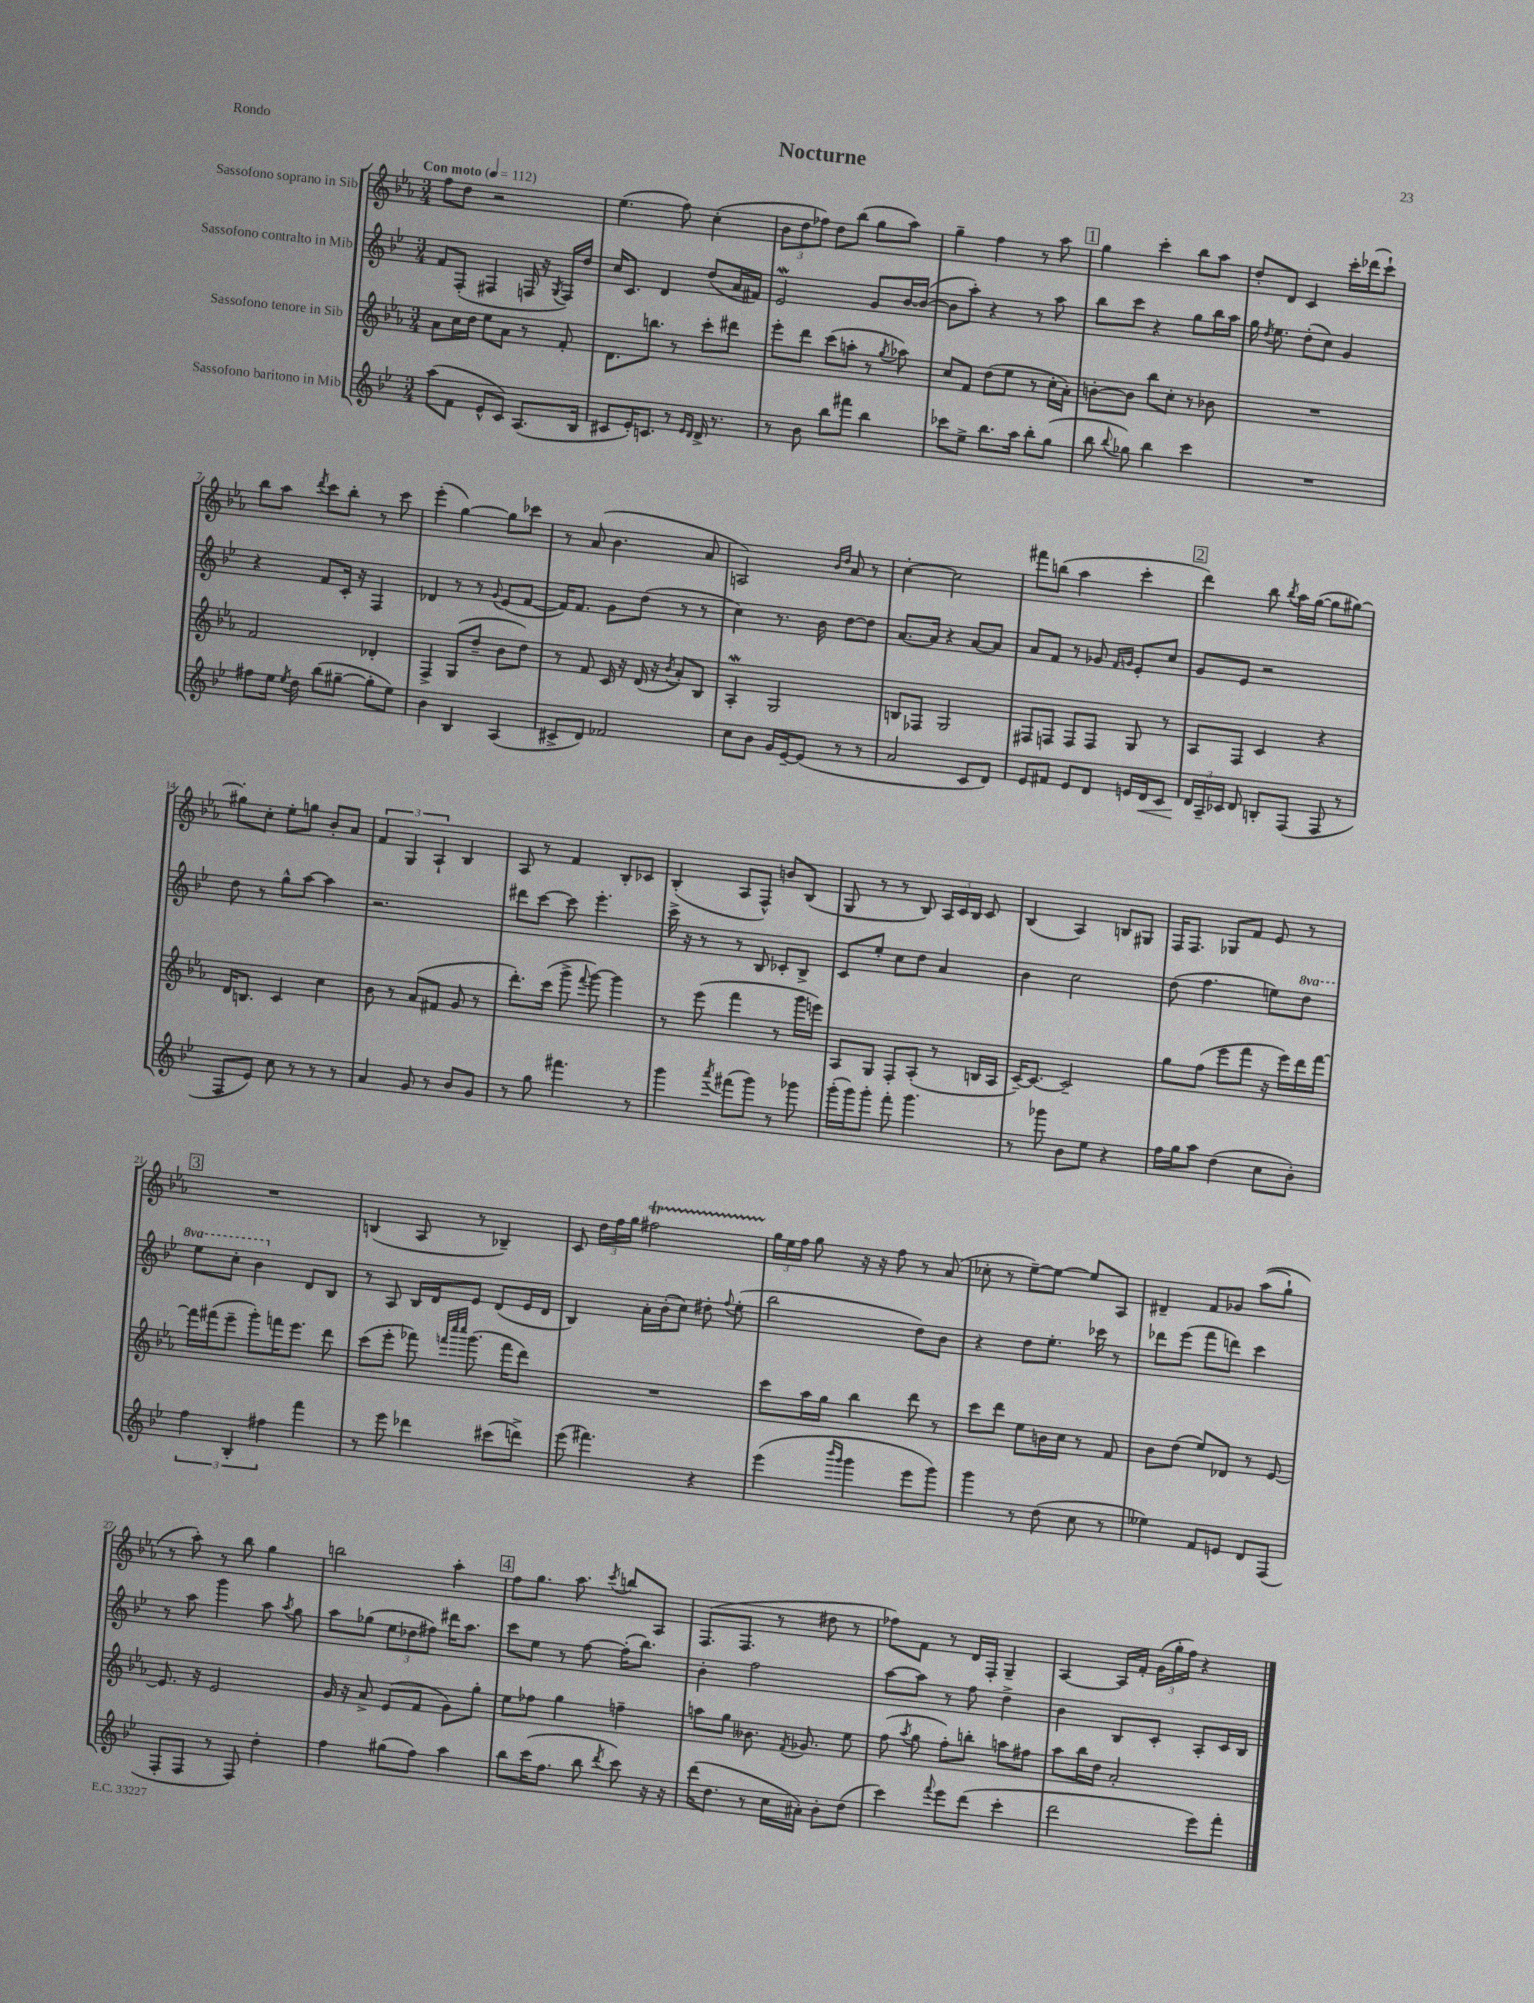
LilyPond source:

\header { title = "Nocturne" piece = "Rondo" }
<<
\new StaffGroup <<
\new Staff = "s0" \with { instrumentName = "Sassofono soprano in Sib" } {
    \clef treble \key ees \major \numericTimeSignature \time 3/4 \tempo "Con moto" 4 = 112
    \autoBeamOff f''8[ d''8] r2 |
    ees''4.( f''8) c''4-.( |
    \tuplet 3/2 { bes'8[ d''8 fes''8]) } d''8[ bes''8]( g''8[ aes''8]) |
    g''4-- f''4 r8 aes''8 |
    \mark \markup { \box "1" } g''4 c'''4-. bes''8[ aes''8] |
    d''8[-. d'8] c'4 c'''16[-. des'''16( c'''8]-!) |
    bes''8[ aes''8] \acciaccatura { d'''8 } c'''8[ bes''8]-. r8 c'''8 |
    ees'''4-.( g''4~) g''8[ ces'''8] |
    r8 aes'8( bes'4. aes'8 |
    a2) \grace { bes'16[ d''16] } aes'8 r8 |
    c''4~-. c''2 |
    fis'''8[ b''8]( aes''4 c'''4-. |
    \mark \markup { \box "2" } d'''4) bes''8 \acciaccatura { bes''8 } aes''16[ g''16]~( g''8[ gis''8]~) |
    gis''8[-. c''8]-. ees''8[-. g''8] bes'8[-. aes'8] |
    \tuplet 3/2 { f'4 g4 aes4-! } bes4 |
    aes8 r8 f'4 bes8[-. ces'8] |
    bes4-.( aes8[ f8]-^) b'8[ bes8]( |
    g8 r8 r8 bes8) \tuplet 3/2 { aes16[ c'16 bes16] } c'8 |
    bes4( aes4) b8[ gis8] |
    f16[ f8.] ges8[ f'8] ees'8 r8 |
    \mark \markup { \box "3" } R2. |
    b4( aes8 r8 bes4--) |
    c'8 \tuplet 3/2 { d''16[ f''16 g''16] } fis''2\startTrillSpan |
    \tuplet 3/2 { g''16[\stopTrillSpan ees''16 f''16] } g''8 r16 r16 f''8 r8 aes'8( |
    ces''8-. r8 ees''8[~--) ees''8]~ ees''8[ aes8] |
    dis'4-- f'8[ ges'8] aes''8[(\( g''8]-!) |
    r8 aes''8-.\) r8 bes''8 g''4 |
    b''2 aes''4-. |
    \mark \markup { \box "4" } f''8[ g''8.] aes''8. \acciaccatura { c'''8 } b''8[ aes8] |
    f8.[( f8.] r8 dis''8 r8 |
    fes''8[) f'8] r8 d'16[ f16]-. g4-- |
    aes4~ aes16[ f'16]-. \tuplet 3/2 { g'16[( g''16-. f''16]) } r4 \bar "|." |
}
\new Staff = "s1" \with { instrumentName = "Sassofono contralto in Mib" } {
    \clef treble \key bes \major \numericTimeSignature \time 3/4 \set Staff.ottavationMarkups = #ottavation-simple-ordinals
    \autoBeamOff f'8[ f8]-.( fis4 f16 r16 \acciaccatura { g8 } f16[) d''16] |
    c''16[ c'8.] d'4 d''8[( a'16 fis'16]) |
    ees'2\mordent g'8[ bes'16~ bes'16]~( |
    bes'8[ a''8]-.) r4 r8 a''8 |
    \mark \markup { \box "1" } bes''8[ c'''8] r4 g''8[ bes''16 a''16] |
    g''16 \acciaccatura { d''8 } ees''8. d''8[-.( c''8]) g'4 |
    r4 f'8[ c'16]-. r16 f4 |
    des'4 r8 r8 \appoggiatura { g'8 } ees'8[( f'8]~ |
    f'16[) f'8.] g'8[ d''8]( r8 r8 |
    c''4) r8. bes'16 d''8[~ d''8] |
    a'8.[~ a'16] r4 a'8[~ a'8] |
    a'8[ f'8] r8 ges'8 \grace { f'16[ g'16] } ees'8[-. c''8] |
    \mark \markup { \box "2" } g'8[ ees'8] r2 |
    d''8 r8 g''8[-^ a''8]~ a''4 |
    r2. |
    dis'''8[ c'''8]~ c'''8 ees'''4.-. |
    c'''16-> r16 r8 r8 bes8 ces'8[-. bes8]-> |
    c'8[ ees''8]-. c''8[ d''8] a'4 |
    bes'4 c''2 |
    d''8( f''4. e''8[) \ottava #1 d'''8] |
    \mark \markup { \box "3" } ees'''8[ c'''8]-. bes''4 \ottava #0 d'8[ bes8] |
    r8 a8 bes16[ d'16 ees'8] d'8[( ees'16 d'16] |
    bes4) a'16[-. bes'16-.( c''8]) dis''8-. \appoggiatura { f''8 } ees''8-.( |
    bes''2 d''8[) bes'8] |
    r4 d''8[ ees''8.]-. ces'''16 r8 |
    des'''8[ ees'''8]( f'''8[ d'''8]) c'''4 |
    r8 a''8 g'''4 a''8 \acciaccatura { a''8 } g''8 |
    a''8[ ges''8]( \tuplet 3/2 { ees''8[ des''8 fis''8]) } dis'''16[ a''8.] |
    \mark \markup { \box "4" } c'''8[ ees''8] r8 f''8~ f''16[-.( bes''8.]) |
    bes'4-. f''2 |
    a''8[~ a''8] r8 f''8 d''4-> |
    bes'4 bes8[ c'8]-. a8[-. c'16 bes16] \bar "|." |
}
\new Staff = "s2" \with { instrumentName = "Sassofono tenore in Sib" } {
    \clef treble \key ees \major \numericTimeSignature \time 3/4
    \autoBeamOff aes'8[ c''16 d''16] ees''8[ aes'8] r8 f'8-. |
    d'8.[ b''8.] r8 c'''8[-. dis'''8] |
    ees'''8[-. d'''8] c'''8[( a''8]-. r8 \acciaccatura { g''8 } aes''8) |
    c''8[ f'8] d''8[( ees''8] r8 c''16[-. aes'16]-.) |
    \mark \markup { \box "1" } b'8[~-. b'8] bes''8[ c''8]-. r8 bes'8 |
    R2. |
    f'2 des'4-. |
    f4-> g8[( d''8]-- bes'8[ d''8]) |
    r8 f'8 c'16 r16 d'16( r16 \acciaccatura { bes'8 } aes'8[-.) bes8] |
    aes4-.\mordent g2 |
    b8[ fes8] g2 |
    fis8[ f8] f8[ f8] g8 r8 |
    \mark \markup { \box "2" } aes8[ f8] c'4 r4 |
    d'16[ b8.] c'4 c''4 |
    bes'8 r8 aes'8[( fis'8] g'8 r8 |
    d'''8.[-.) c'''16]( g'''8-> \appoggiatura { f'''8 } g'''8~) g'''4 |
    r8 ees'''8( f'''4 r8 g'''16[ e'''16]) |
    aes8[ g8] f8[-. aes8]-.( r8 b16[ aes16] |
    c'16[~--) c'8.]~ c'2-- |
    g''8[ f''8]( ees'''8[ f'''8] r16 ees'''16[) d'''16 f'''16]~ |
    \mark \markup { \box "3" } f'''16[ fis'''16( ees'''8]-- g'''8[-.) f'''16 ees'''8.] d'''8 |
    c'''8[( ees'''8]-. fes'''8) \grace { f'''32[ c''''32 c''''32] } g'''8.( f'''16[ d'''8]) |
    R2. |
    c'''8[ aes''16 g''16] bes''4 d'''8 r8 |
    c'''8[ d'''8] ees''8[ b'16 c''16] r8 f'8 |
    bes'8[ d''8]( ees''8[) des'8] r8 ees'8~ |
    ees'8. r16 ees'2 |
    g'16 r16 aes'8-> ees'8[( f'8] g'8[) g''8]-. |
    \mark \markup { \box "4" } ees''8[ fes''8] g''4 f''4-- |
    a''8[ g''8] beses'8. \acciaccatura { f'8 } ges'8. ees''8 |
    f''8( \acciaccatura { aes''8 } g''8 f''8[-.) b''8]-. a''8[ fis''8] |
    aes''8[ bes''16 d''16] aes'2-. \bar "|." |
}
\new Staff = "s3" \with { instrumentName = "Sassofono baritono in Mib" } {
    \clef treble \key bes \major \numericTimeSignature \time 3/4
    \autoBeamOff a''8[( f'8] ees'8[-^ c'8]) a8.[( bes16] |
    cis'8[ ees'16-.) c'8.] r8 \grace { ees'16[ d'16] } d'16-> r8. |
    r8 bes'8 bes''8[ fis'''8] bes''4 |
    ces'''8[ ees''8]-> bes''8.[ a''16] bes''8[-. g''8]( |
    \mark \markup { \box "1" } bes''8 \appoggiatura { bes''8 } ges''8) bes''4 c'''4 |
    R2. |
    fis''8[ ees''16] \acciaccatura { ees''8 } d''16 bes''8[( gis''8]~-- gis''8[-. ees''8]) |
    bes'4 bes4 a4( |
    cis'8[-> d'8]) fes'2 |
    c''8[ bes'8] g'16[ ees'16~-- ees'8]( r8 r8 |
    a'2 c'8[ d'8]) |
    ees'8[ fis'8] ees'8[ d'8] e'16[ d'16\< c'8] |
    \mark \markup { \box "2" } \tuplet 3/2 { d'16[\! a16-- ces'16] } d'8 b8[-. f8]( f8 r8 |
    f8[ ees'8]) c''8 r8 r8 r8 |
    a'4 g'8 r8 bes'8[ g'8] |
    r8 g''8 fis'''4. r8 |
    g'''4 \acciaccatura { a'''8 } fis'''8[( g'''8]) r8 ges'''8 |
    g'''16[-.( g'''16) g'''8]-. f'''8-. g'''4. |
    r8 ges'''8 bes'8[ ees''8] r4 |
    f''16[ g''16 a''8] d''4( c''8[ bes'8]-.) |
    \mark \markup { \box "3" } \tuplet 3/2 { f''4 bes4-. fis''4 } f'''4 |
    r8 ees'''8 des'''4 cis'''8[( d'''8]->) |
    ees'''8( fis'''4.) r4 |
    ees'''4( \grace { bes'''16[ g'''16] } g'''4 ees'''8[ g'''8]) |
    g'''4 r8 d''8( c''8 r8 |
    eeses''4) f'8[ e'8] d'8[ f8]( |
    f8[-. f8] r8 f8) d''4-. |
    f''4 gis''8[( f''8]) a''4 |
    \mark \markup { \box "4" } bes''8[ c'''16( f''8.] bes''8 \acciaccatura { d'''8 } c'''8) r16 r16 |
    d'''16[( d''8.] r8 c''16[ ais'16]-.) bes'8[-. d''8]( |
    c'''4) \appoggiatura { f'''8 } ees'''8[ d'''8]( c'''4-. |
    d'''2 ees'''8[) f'''8]-. \bar "|." |
}
>>
>>
